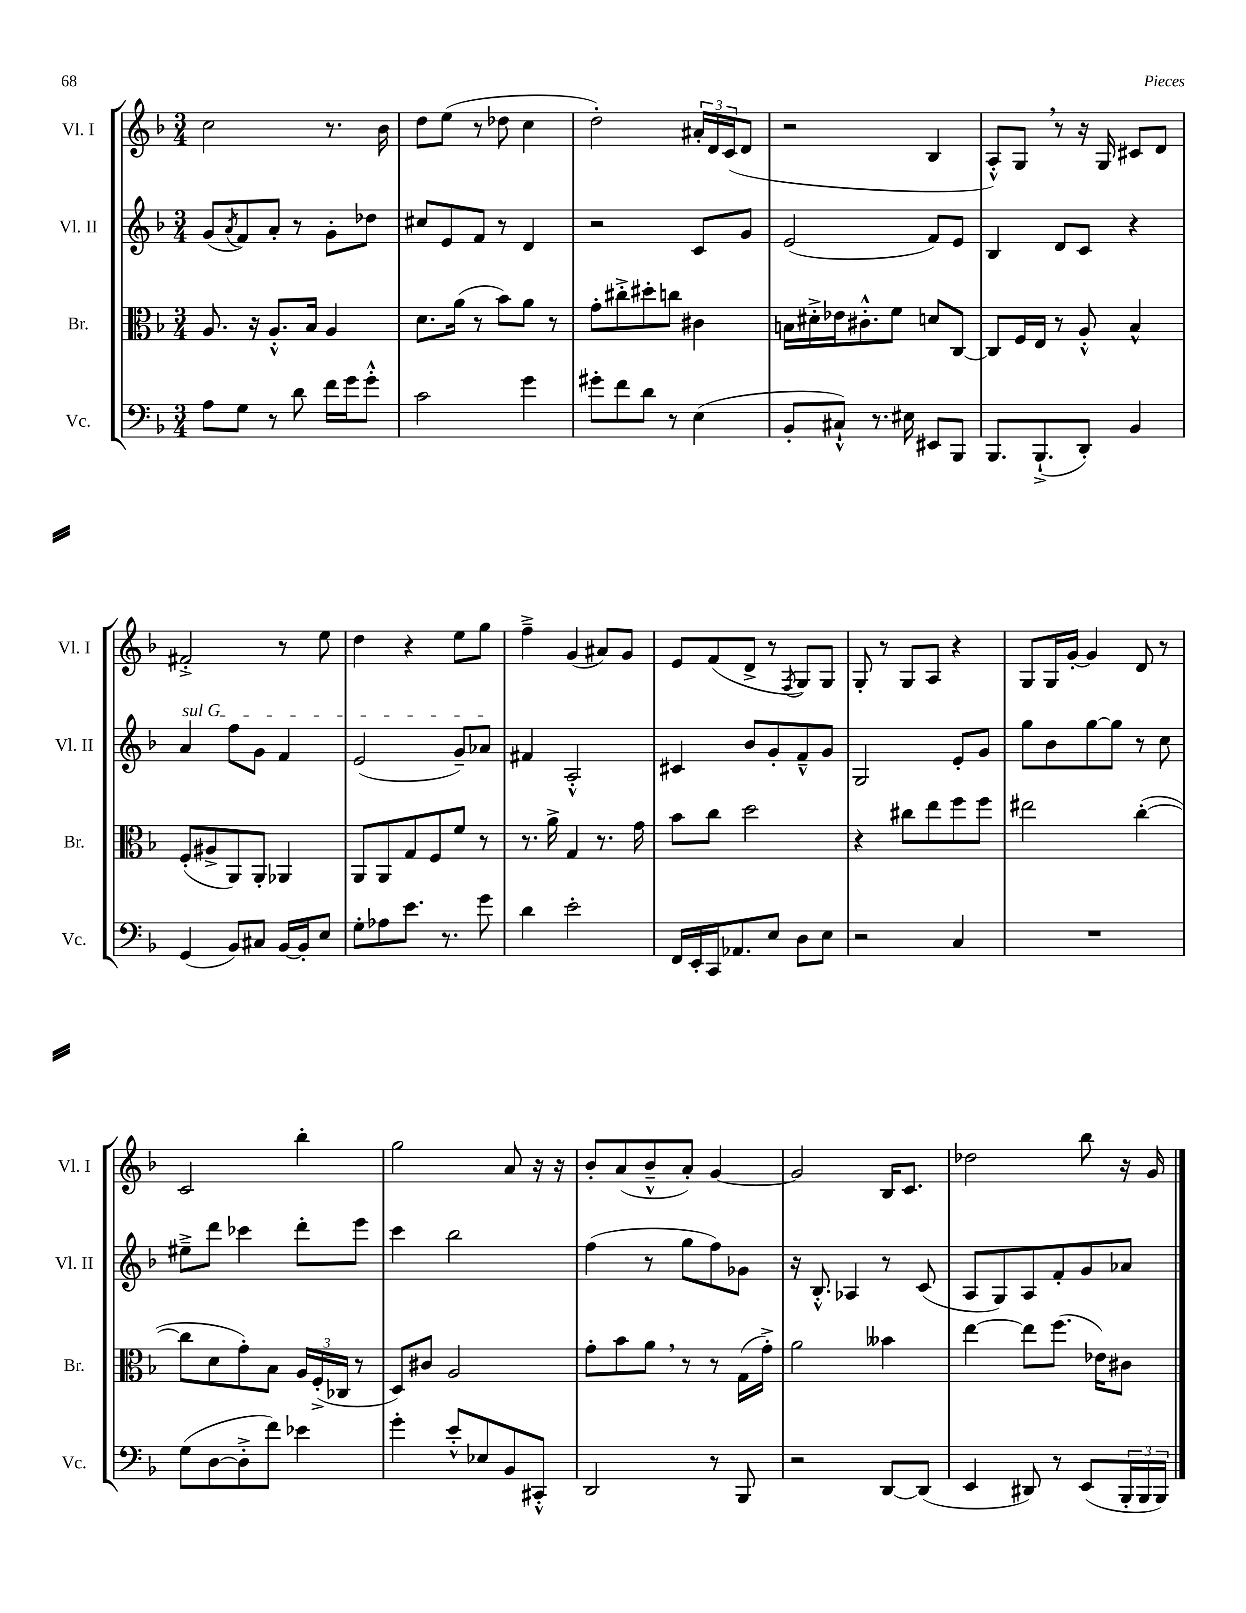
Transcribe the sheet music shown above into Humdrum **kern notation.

**kern	**kern	**kern	**kern
*staff4	*staff3	*staff2	*staff1
*clefF4	*clefC3	*clefG2	*clefG2
*k[b-]	*k[b-]	*k[b-]	*k[b-]
*M3/4	*M3/4	*M3/4	*M3/4
8A	8.A	(8g	2cc
.	.	8qa	.
8G	.	8f)	.
.	16r	.	.
8r	8.A'^^	8a'	.
8d	.	8r	.
.	16B-	.	.
16f	4A	8g'	8.r
16g	.	.	.
8g'^^	.	8dd-	.
.	.	.	16b-
=	=	=	=
2c	8.d	8cc#	8dd
.	.	8e	(8ee
.	(16a	.	.
.	8r	8f	8r
.	8b-)	8r	8dd-
4g	8a	4d	4cc
.	8r	.	.
=	=	=	=
8g#'	8g'	2r	2dd')
8f	8cc#'^	.	.
8d	8dd#'	.	.
8r	8cc	.	.
(4E	4c#	8c	24a#'
.	.	.	24d
.	.	.	(24c
.	.	8g	8d
=	=	=	=
8BB-'	16B	(2e	2r
.	16d#'^	.	.
8C#`^^)	16e-	.	.
.	8.c#'^^	.	.
8.r	.	.	.
.	8f	.	.
16E#	.	.	.
8EE#	8d	8f)	4B-
8BBB-	[8C	8e	.
=	=	=	=
8.BBB-	8C]	4B-	8A'^^)
.	16F	.	8G
(8.BBB-`^	16E	.	.
.	8r	8d	8r
8DD')	8A'^^	8c	16r
.	.	.	16G
4BB-	4B-^^	4r	8c#
.	.	.	8d
=	=	=	=
(4GG	(8F'	4a	2f#'^
.	8A#^	.	.
8BB-)	8AA)	8ff	.
8C#	8AA'	8g	.
[16BB-	4AA-	4f	8r
16BB-']	.	.	.
8E	.	.	8ee
=	=	=	=
8G'	8AA	(2e	4dd
8A-	8AA	.	.
8.e	8G	.	4r
.	8F	.	.
8.r	.	.	.
.	8f	8g~)	8ee
8g	8r	8a-	8gg
=	=	=	=
4d	8.r	4f#	4ff~^
.	16a^	.	.
2e'	4G	2A'^^	(4g
.	8.r	.	8a#)
.	.	.	8g
.	16g	.	.
=	=	=	=
16FF	8b-	4c#	8e
16EE'	.	.	.
16CC	8cc	.	(8f
8.AA-	.	.	.
.	2dd	8b-	8d^
8E	.	8g'	8r
.	.	.	8qF
8D	.	8f~^^	8G)
8E	.	8g	8G
=	=	=	=
2r	4r	2G	8G'
.	.	.	8r
.	8cc#	.	8G
.	8ee	.	8A
4C	8ff	8e'	4r
.	8ff	8g	.
=	=	=	=
2.r	2ee#	8gg	8G
.	.	8b-	16G
.	.	.	[16g'
.	.	[8gg	4g]
.	.	8gg]	.
.	([4cc'	8r	8d
.	.	8cc	8r
=	=	=	=
(8G	8cc]	8ee#~^	2c
[8D	8d	8ddd	.
8D'^]	8g')	4ccc-	.
8f)	8B-	.	.
4e-	24A	8ddd'	4bb-'
.	(24F'^	.	.
.	24C-	.	.
.	8r	8eee	.
=	=	=	=
4g'	8D)	4ccc	2gg
.	8c#	.	.
8e'^^	2A	2bb-	.
8E-	.	.	.
8BB-	.	.	8a
8CC#'^^	.	.	16r
.	.	.	16r
=	=	=	=
2DD	8g'	(4ff	8b-'
.	8b-	.	(8a
.	8a	8r	8b-~^^
.	8r	8gg	8a')
8r	8r	8ff)	[4g
8BBB-	(16G	8g-	.
.	16g'^)	.	.
=	=	=	=
2r	2a	16r	2g]
.	.	8.B-'^^	.
.	.	4A-	.
[8DD	4b--	8r	16B-
.	.	.	8.c
(8DD]	.	(8c	.
=	=	=	=
4EE	[4ee	8A	2dd-
.	.	8G)	.
8DD#)	8ee]	8A	.
8r	(8.ff	8f'	.
(8EE	.	8g	8bb-
.	16e-)	.	.
24BBB-'	8c#	8a-	16r
24BBB-	.	.	.
.	.	.	16g
24BBB-)	.	.	.
==	==	==	==
*-	*-	*-	*-
